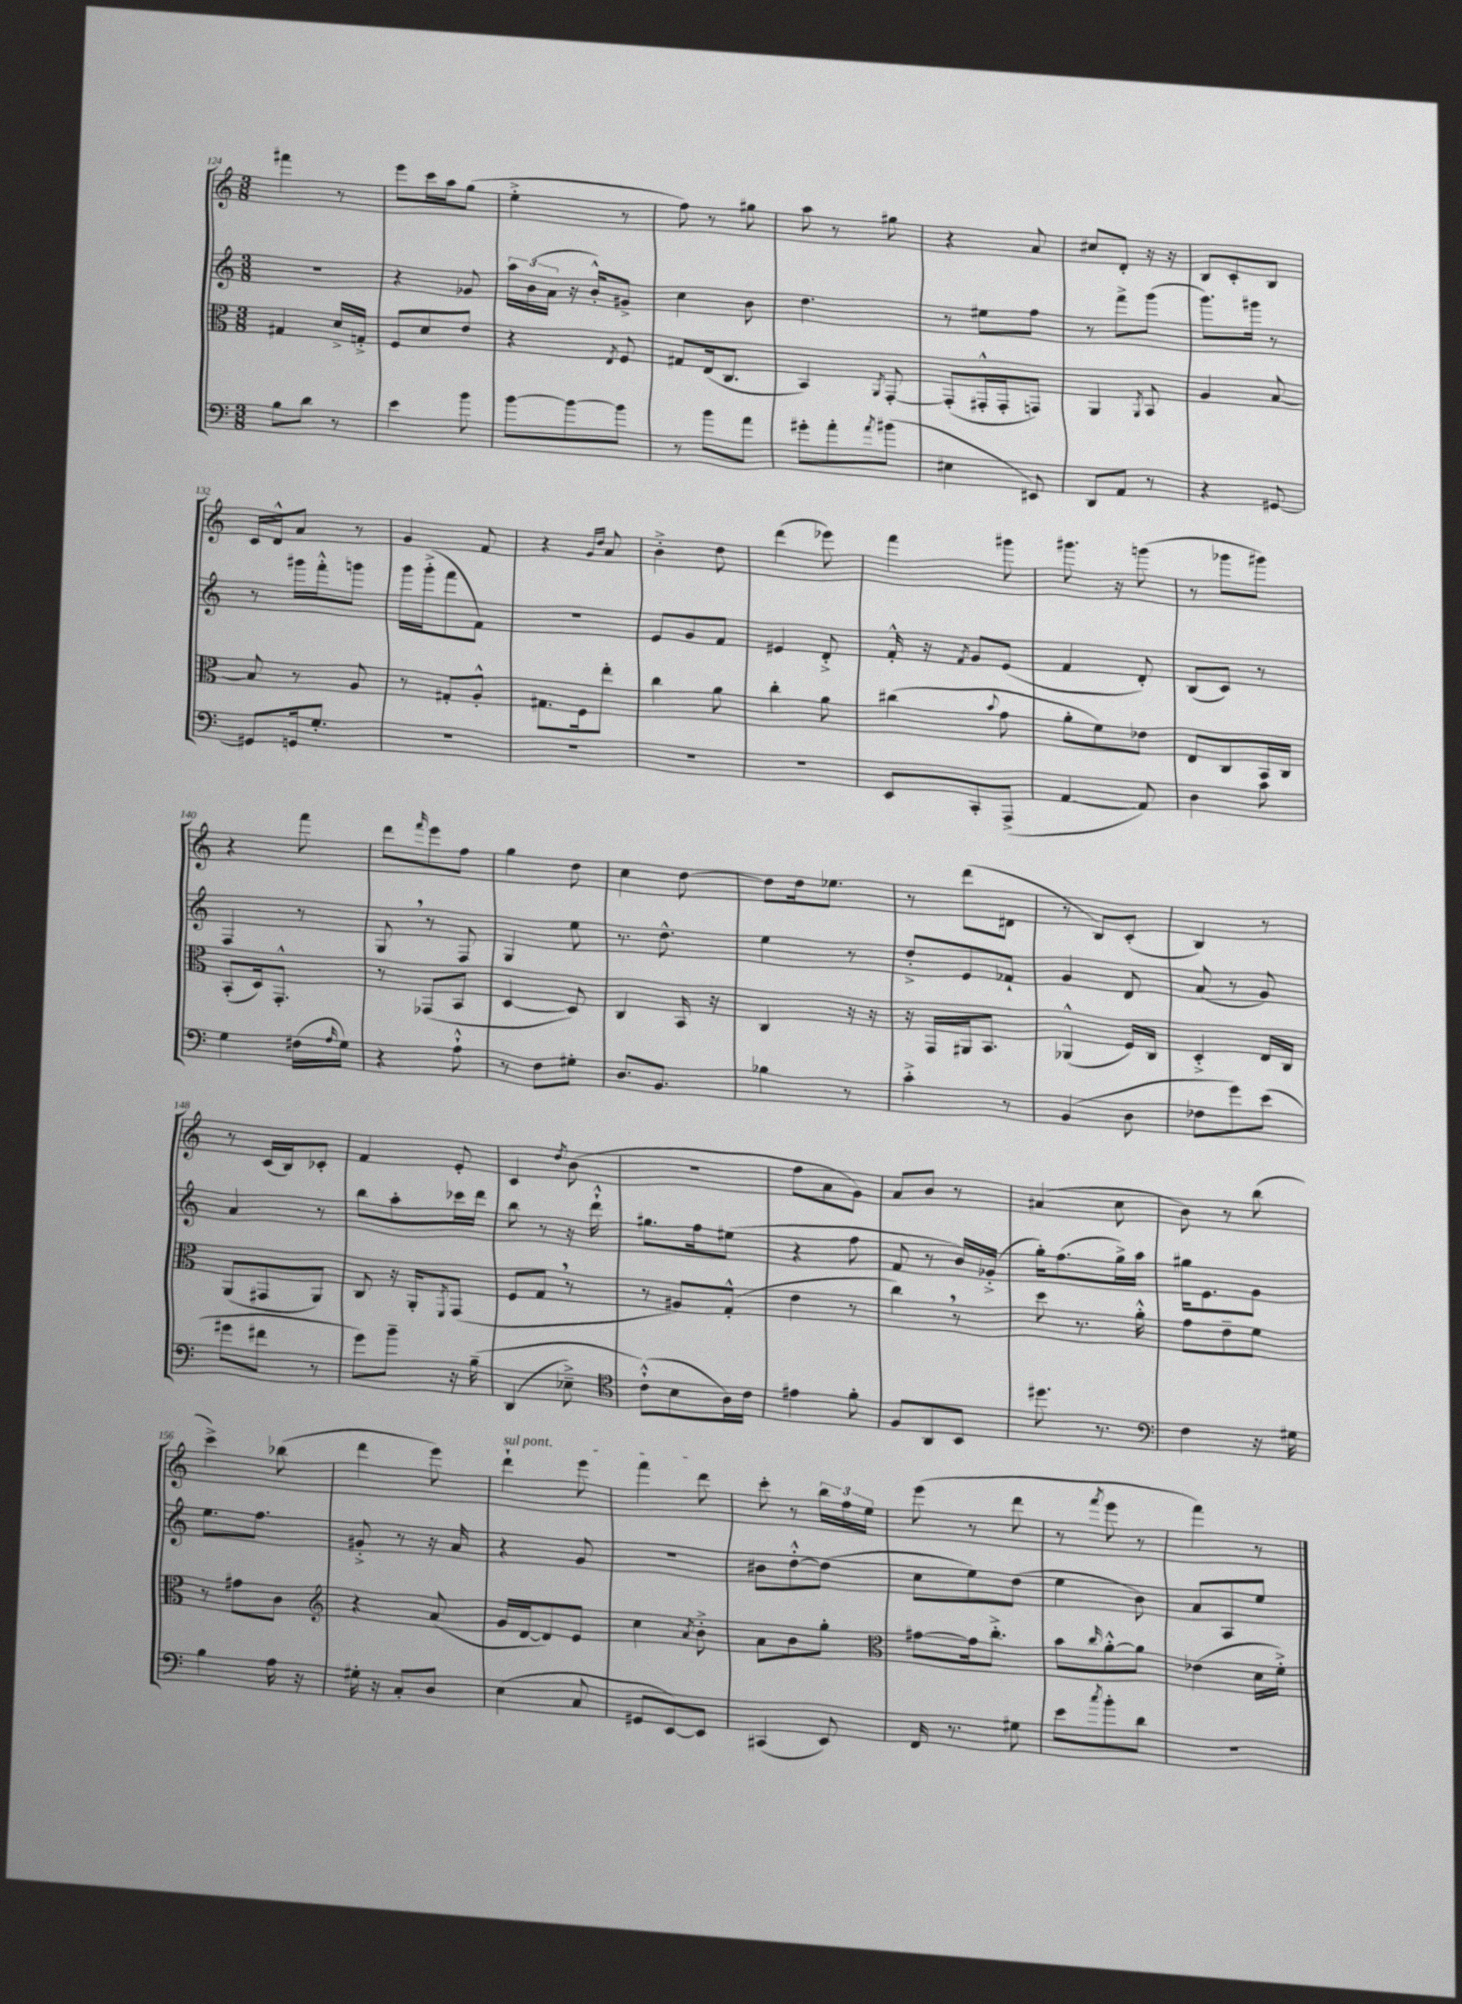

**kern	**kern	**kern	**kern
*staff4	*staff3	*staff2	*staff1
*clefF4	*clefC3	*clefG2	*clefG2
*k[]	*k[]	*k[]	*k[]
*M3/8	*M3/8	*M3/8	*M3/8
8B	4G#	4.r	4fff#
8d	.	.	.
8r	16d^	.	8r
.	16G'^	.	.
=	=	=	=
4e	8F	4r	8eee
.	8d	.	16ccc
.	.	.	16aa
8b	8e	8g-	(8gg
=	=	=	=
[8b	4r	24aa	4ee'^
.	.	(24b	.
.	.	24a	.
8b_	.	16r	.
.	.	16b'^^)	.
.	8qE	.	.
8b]	8F	8g#^	8r
=	=	=	=
8r	8G#	4cc	8ff)
8b	(16E	.	8r
.	8.C	.	.
8a	.	8b	8gg#
=	=	=	=
8g#'	4BB)	4.dd	8aa
8a'	.	.	8r
8qa	8qAA	.	.
(8b#	[8GG'	.	8gg#
=	=	=	=
4E#	(8GG']	8r	4r
.	16GG#'^^	8ee#	.
.	16GG#'	.	.
8EE#)	8GG)	8ff	8a
=	=	=	=
8DD	4AA	8r	8cc#
8AA	.	8fff^	8d'
.	8qAA	.	.
8r	8BB	(8ggg	16r
.	.	.	16r
=	=	=	=
4r	4A	8.ggg)	8B
.	.	.	8c'
.	.	16ggg#	.
[8GG#	[8B	8r	8B
=	=	=	=
8GG#]	8B]	8r	16c
.	.	.	16d^^
16GG	8r	16ggg#	8a
8.G'	.	16fff'^^	.
.	8A	8ggg	8r
=	=	=	=
4.r	8r	16ggg	4g
.	.	(16ggg'^	.
.	8G#'	8fff	.
.	8A'^^	8f)	8f
=	=	=	=
4.r	8.G#	4.r	4r
.	16F	.	.
.	.	.	16qqg
.	.	.	16qqdd
.	8ee'	.	8a
=	=	=	=
4.r	4cc	8e	4b'^
.	.	8g	.
.	8a	8f	8dd
=	=	=	=
4.r	4cc'	4e#	(4ddd
.	8a	8d'^	8eee-)
=	=	=	=
8EE	(4cc#	16f'^^	4fff
.	.	16r	.
.	.	8qf	.
8CC'	.	8g	.
.	8qqb	.	.
(8AAA^	8g	(8e	8ggg#
=	=	=	=
[4AA	8a'	4f	8.ggg#
.	8f)	.	.
.	.	.	16r
8AA])	8e-	8d')	(8ggg
=	=	=	=
4D	8E	(8B	8r
.	8C	8c)	8ggg-
8c	16BB	8r	8ggg#)
.	16C	.	.
=	=	=	=
4G	(8BB'	4F	4r
.	16D)	.	.
.	8.GG'^^	.	.
(16F#	.	8r	8fff
16qqA	.	.	.
16G)	.	.	.
=	=	=	=
4r	8r	8G	8ddd
.	.	.	16qqfff
.	(8GG-	8r	8eee
8A`^^	8BB	8F	8ff
=	=	=	=
8r	[4D	4G	4gg
8F	.	.	.
8G#'	8D])	8ee	8dd
=	=	=	=
8.D	4C	8.r	4cc
8.BB	.	8.dd^^	.
.	16BB	.	[8dd
.	16r	.	.
=	=	=	=
4B-	4C	4ee	8dd]
.	.	.	16dd
.	.	.	8.ee-
8r	16r	8r	.
.	16r	.	.
=	=	=	=
4c'^	16r	8dd'^	8r
.	16GG	.	.
.	16AA#	8e	(8ddd
.	8.BB	.	.
8r	.	8f-`	8d#
=	=	=	=
(4BB	(4AA-^^	4g	8r
.	.	.	8B)
8D	16F)	8d	(8c'
.	16C	.	.
=	=	=	=
8F-	4D'^	(8a	4B)
8g)	.	8r	.
(8e	16E	8g)	8r
.	16C	.	.
=	=	=	=
8g#	(8AA	4a	8r
8f#	8GG#	.	(16c
.	.	.	16B)
8r	8AA)	8r	8c-'
=	=	=	=
8g)	8C	8bb	4f
8b~	16r	8aa'	.
.	16AA'	.	.
.	8qFF	.	.
16r	(8GG	16ccc-	8e'
&(16B~	.	16ddd	.
=	=	=	=
(4DD	8F	8bb	4c
.	8G	8r	.
.	.	.	8qdd
8E-~^)	8r	16r	(8b
.	.	16ddd`^^	.
=	=	=	=
*clefC4	*	*	*
(8c`^^&)	8r	8.gg#	4.r
8B	8A#)	.	.
.	.	16ff	.
16A)	(8G'^^	(8ee#	.
16c	.	.	.
=	=	=	=
4e#	4e	4r	8ff
.	.	.	8a
8f'	8r	8ff	8g)
=	=	=	=
8F	4cc)	8f	8a
8AA	.	8r	8b
8BB	8r	16b)	8r
.	.	(16g-'^	.
=	=	=	=
8.dd#	8dd	16gg')	(4a#
.	.	(8.ff	.
.	8.r	.	.
8.r	.	.	.
.	.	16gg^)	8cc
.	16a'^^	16aa	.
=	=	=	=
*clefF4	*	*	*
4F	8g	16gg#	8b)
.	.	8.e	.
.	8e~	.	8r
16r	8f	8g	(8bb
16G#	.	.	.
=	=	=	=
4B	8r	8.ee	4ccc^)
.	8g#	.	.
.	.	8.ff	.
16A	8c	.	(8bb-
16r	.	.	.
=	=	=	=
*	*clefG2	*	*
16G#'	4r	8g#'^	4ddd
16r	.	.	.
8C'	.	8r	.
8D	(8a	16r	8eee)
.	.	16a	.
=	=	=	=
(4E	16g	4r	4ddd`
.	[16d	.	.
.	8d])	.	.
8C	8e	8g	8eee
=	=	=	=
8GG#	4cc	4.r	4fff
[8EE)	.	.	.
.	8qa	.	.
8EE]	8b'^	.	8ddd
=	=	=	=
(4CC#	8a	8b#	8ccc'
.	8b	[8dd'^^	8r
8EE)	8gg'	(8dd]	24bb
.	.	.	24ff
.	.	.	24ee
=	=	=	=
*	*clefC3	*	*
16FF	[8g#	8cc	(8eee
8.r	.	.	.
.	16g#]	8ee)	8r
.	8.cc'^	.	.
8G#	.	(8dd	8ddd
=	=	=	=
8e	8b	4ee	8r
8qcc	16qqcc	.	8qfff
8b'	[8a'^^	.	8eee
8d	8a]	8b)	8r
=	=	=	=
4.r	(4e-	8a	4fff)
.	.	8A	.
.	16d	8ee	8r
.	16f'^)	.	.
==	==	==	==
*-	*-	*-	*-
